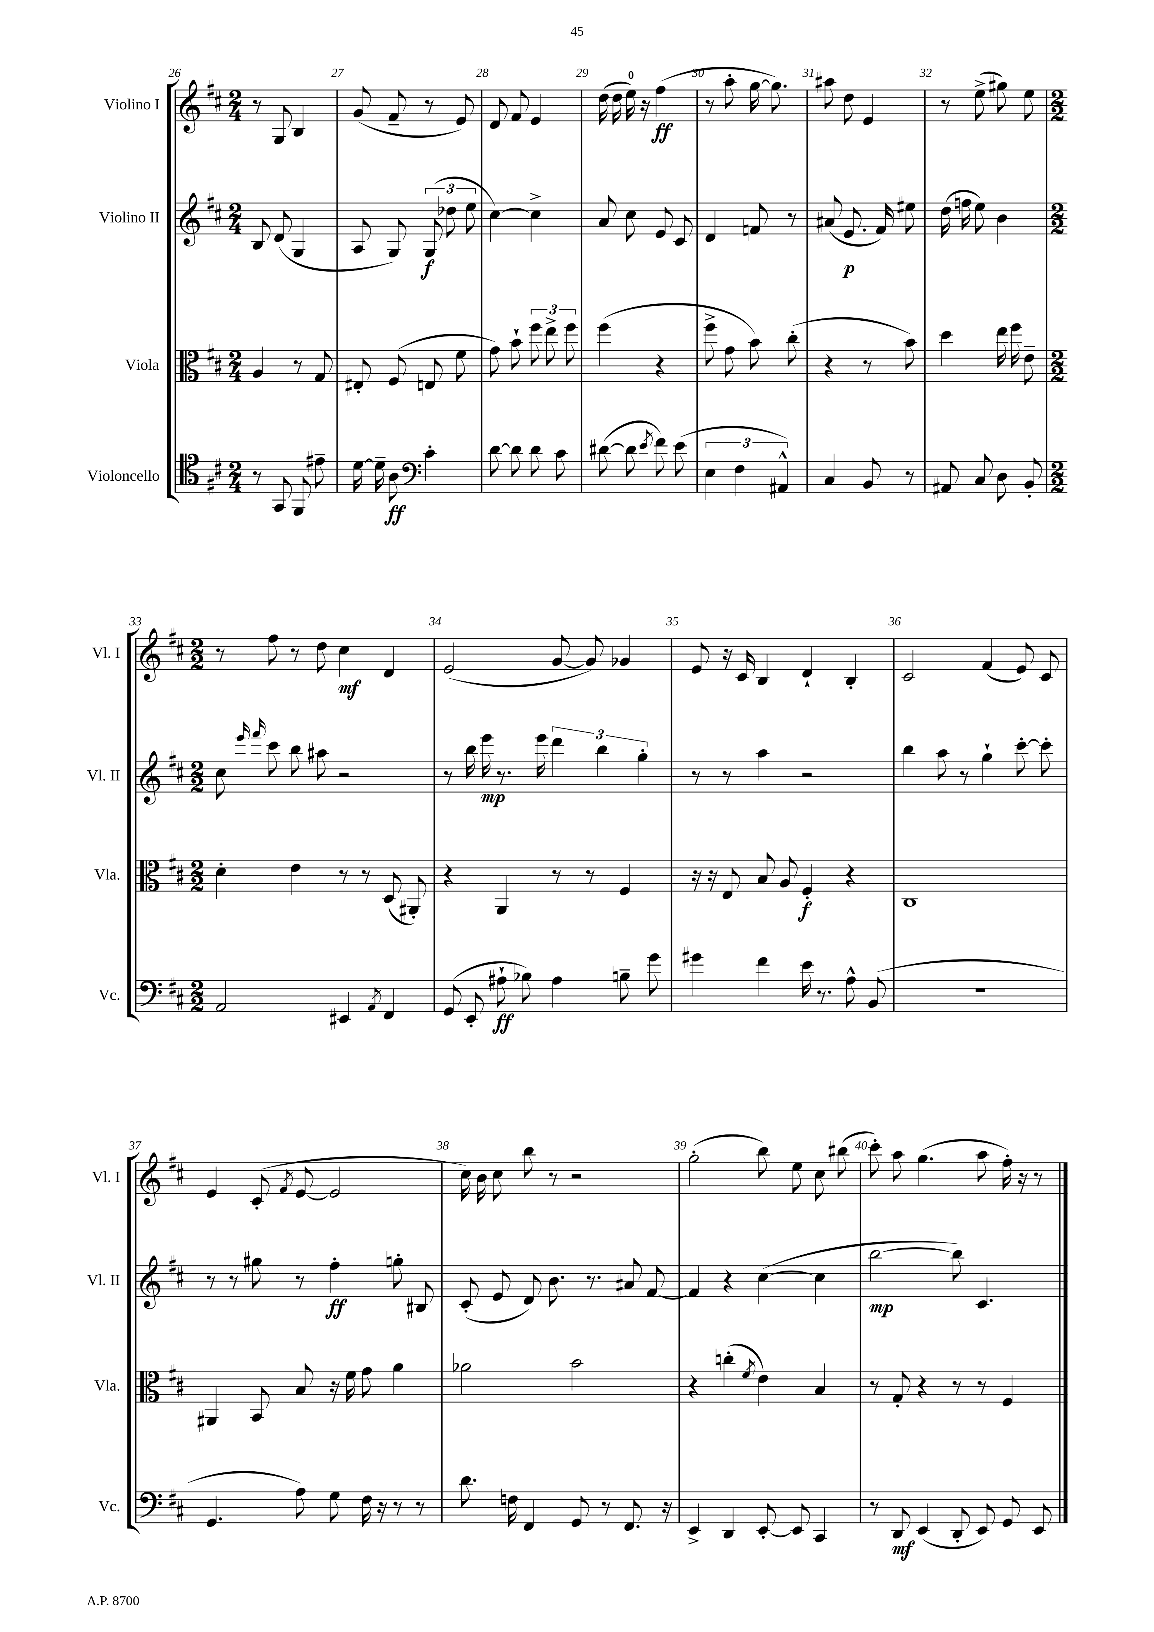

**kern	**dynam	**kern	**dynam	**kern	**dynam	**kern	**dynam
*part4	*part4	*part3	*part3	*part2	*part2	*part1	*part1
*staff4	*staff4	*staff3	*staff3	*staff2	*staff2	*staff1	*staff1
*I"Violoncello	*	*I"Viola	*	*I"Violino II	*	*I"Violino I	*
*I'Vc.	*	*I'Vla.	*	*I'Vl. II	*	*I'Vl. I	*
*clefC4	*	*clefC3	*	*clefG2	*	*clefG2	*
*k[f#c#]	*	*k[f#c#]	*	*k[f#c#]	*	*k[f#c#]	*
*M2/4	*	*M2/4	*	*M2/4	*	*M2/4	*
=26	=26	=26	=26	=26	=26	=26	=26
8r	.	4A/	.	8B/	.	8r	.
8GG/	.	.	.	(8d/	.	8G/	.
8FF#/	.	8r	.	4G/	.	4B/	.
8e#X~\	.	8G/	.	.	.	.	.
=27	=27	=27	=27	=27	=27	=27	=27
[16d\	.	8E#X'/	.	8A/	.	(8g/	.
16d~\]	.	.	.	.	.	.	.
8A\	ff	(8F#/	.	8G/)	.	8f#~/	.
*clefF4	*	*	*	*	*	*	*
4c#'\	.	8En/	.	(12G/	f	8r	.
.	.	.	.	12dd-X\	.	.	.
.	.	8f#\	.	.	.	8e/)	.
.	.	.	.	12ee\	.	.	.
=28	=28	=28	=28	=28	=28	=28	=28
[8d\	.	8g\)	.	[4cc#\)	.	8d/	.
8d\]	.	8b`\	.	.	.	8f#/	.
8d\	.	12ff#\	.	4cc#^\]	.	4e/	.
.	.	12ee^\	.	.	.	.	.
8c#\	.	.	.	.	.	.	.
.	.	12ff#\	.	.	.	.	.
=29	=29	=29	=29	=29	=29	=29	=29
([8d#X\	.	(4ff#\	.	8a/	.	(16dd\	.
.	.	.	.	.	.	16dd\	.
8d#\]	.	.	.	8cc#\	.	16ee\)	.
.	.	.	.	.	.	16r	.
8qe/	.	.	.	.	.	.	.
8f#\)	.	4r	.	8e/	.	(4ff#\	ff
(8e\	.	.	.	8c#/	.	.	.
=30	=30	=30	=30	=30	=30	=30	=30
6E\	.	8ff#^\	.	4d/	.	8r	.
.	.	8g\	.	.	.	8aa'\	.
6F#\	.	.	.	.	.	.	.
.	.	8b\)	.	8fn/	.	[16gg\	.
.	.	.	.	.	.	8.gg\])	.
6AA#X^^/)	.	.	.	.	.	.	.
.	.	(8cc#'\	.	8r	.	.	.
=31	=31	=31	=31	=31	=31	=31	=31
4C#/	.	4r	.	(8a#X/	.	8aa#X\	.
.	.	.	.	8.e/	p	8dd\	.
8BB/	.	8r	.	.	.	4e/	.
.	.	.	.	16f#/)	.	.	.
8r	.	8b\)	.	8ee#X\	.	.	.
=32	=32	=32	=32	=32	=32	=32	=32
8AA#X/	.	4dd\	.	(16dd\	.	8r	.
.	.	.	.	16ffn\	.	.	.
8C#/	.	.	.	8ee\)	.	(8ee^\	.
8D\	.	16ee\	.	4b\	.	8gg#X\)	.
.	.	16ff#\	.	.	.	.	.
8BB'/	.	8e~\	.	.	.	8ee\	.
!!LO:LB:g=z
=33	=33	=33	=33	=33	=33	=33	=33
*M2/2	*	*M2/2	*	*M2/2	*	*M2/2	*
2AA/	.	4d'\	.	8cc#\	.	8r	.
.	.	.	.	16qqeee/	.	.	.
.	.	.	.	16qqfff#/	.	.	.
.	.	.	.	8ccc#\	.	8ff#\	.
.	.	4e\	.	8bb\	.	8r	.
.	.	.	.	8aa#X\	.	8dd\	.
4EE#X/	.	8r	.	2r	.	4cc#\	mf
.	.	8r	.	.	.	.	.
8qAA/	.	.	.	.	.	.	.
4FF#/	.	(8D/	.	.	.	4d/	.
.	.	8AA#X'/)	.	.	.	.	.
=34	=34	=34	=34	=34	=34	=34	=34
(8GG/	.	4r	.	8r	.	(2e/	.
8EE'/	.	.	.	16bb\	.	.	.
.	.	.	.	16eee\	mp	.	.
8A#X`\	ff	4AA/	.	8.r	.	.	.
8B-X\)	.	.	.	.	.	.	.
.	.	.	.	16eee\	.	.	.
4A#\	.	8r	.	6ddd\	.	[8g/	.
.	.	8r	.	.	.	8g/])	.
.	.	.	.	6bb\	.	.	.
8Bn~\	.	4F#/	.	.	.	4g-X/	.
.	.	.	.	6gg'\	.	.	.
8g\	.	.	.	.	.	.	.
=35	=35	=35	=35	=35	=35	=35	=35
4g#X\	.	16r	.	8r	.	8e/	.
.	.	16r	.	.	.	.	.
.	.	8E/	.	8r	.	16r	.
.	.	.	.	.	.	16c#/	.
4f#\	.	8B/	.	4aa\	.	4B/	.
.	.	8A/	.	.	.	.	.
16e\	.	4F#'/	f	2r	.	4d`/	.
8.r	.	.	.	.	.	.	.
8A^^\	.	4r	.	.	.	4B'/	.
(8BB/	.	.	.	.	.	.	.
=36	=36	=36	=36	=36	=36	=36	=36
1r	.	1C#	.	4bb\	.	2c#/	.
.	.	.	.	8aa\	.	.	.
.	.	.	.	8r	.	.	.
.	.	.	.	4gg`\	.	(4f#/	.
.	.	.	.	[8ccc#'\	.	8e/)	.
.	.	.	.	8ccc#'\]	.	8c#/	.
!!LO:LB:g=z
=37	=37	=37	=37	=37	=37	=37	=37
4.GG/	.	4AA#X/	.	8r	.	4e/	.
.	.	.	.	8r	.	.	.
.	.	8BB/	.	8gg#X\	.	(8c#'/	.
.	.	.	.	.	.	8qf#/	.
8A\)	.	8B/	.	8r	.	[8e/	.
8G\	.	16r	.	4ff#'\	ff	2e/]	.
.	.	16f#\	.	.	.	.	.
16F#\	.	8g\	.	.	.	.	.
16r	.	.	.	.	.	.	.
8r	.	4a\	.	8ggn'\	.	.	.
8r	.	.	.	8B#X/	.	.	.
=38	=38	=38	=38	=38	=38	=38	=38
8.d\	.	2a-X\	.	(8c#'/	.	16cc#\)	.
.	.	.	.	.	.	16b\	.
.	.	.	.	8e/	.	8cc#\	.
16Fn\	.	.	.	.	.	.	.
4FF#/	.	.	.	8d/)	.	8bb\	.
.	.	.	.	8.b\	.	8r	.
8GG/	.	2b\	.	.	.	2r	.
.	.	.	.	8.r	.	.	.
8r	.	.	.	.	.	.	.
8.FF#/	.	.	.	8a#X/	.	.	.
.	.	.	.	[8f#/	.	.	.
16r	.	.	.	.	.	.	.
=39	=39	=39	=39	=39	=39	=39	=39
4EE^/	.	4r	.	4f#/]	.	(2gg'\	.
4DD/	.	(4ccn'\	.	4r	.	.	.
.	.	8qf#/	.	.	.	.	.
[8EE'/	.	4e\)	.	([4cc#\	.	8bb\)	.
8EE/]	.	.	.	.	.	8ee\	.
4CC#/	.	4B/	.	4cc#\]	.	8cc#\	.
.	.	.	.	.	.	(8bb#X\	.
=40	=40	=40	=40	=40	=40	=40	=40
8r	.	8r	.	[2bb\	mp	8ccc#'\)	.
8DD/	mf	8G'/	.	.	.	8aa\	.
(4EE/	.	4r	.	.	.	(4.gg\	.
8DD'/	.	8r	.	8bb\])	.	.	.
8EE/)	.	8r	.	4.c#/	.	8aa\	.
8GG/	.	4F#/	.	.	.	16ff#'\)	.
.	.	.	.	.	.	16r	.
8EE/	.	.	.	.	.	8r	.
==	==	==	==	==	==	==	==
*-	*-	*-	*-	*-	*-	*-	*-
